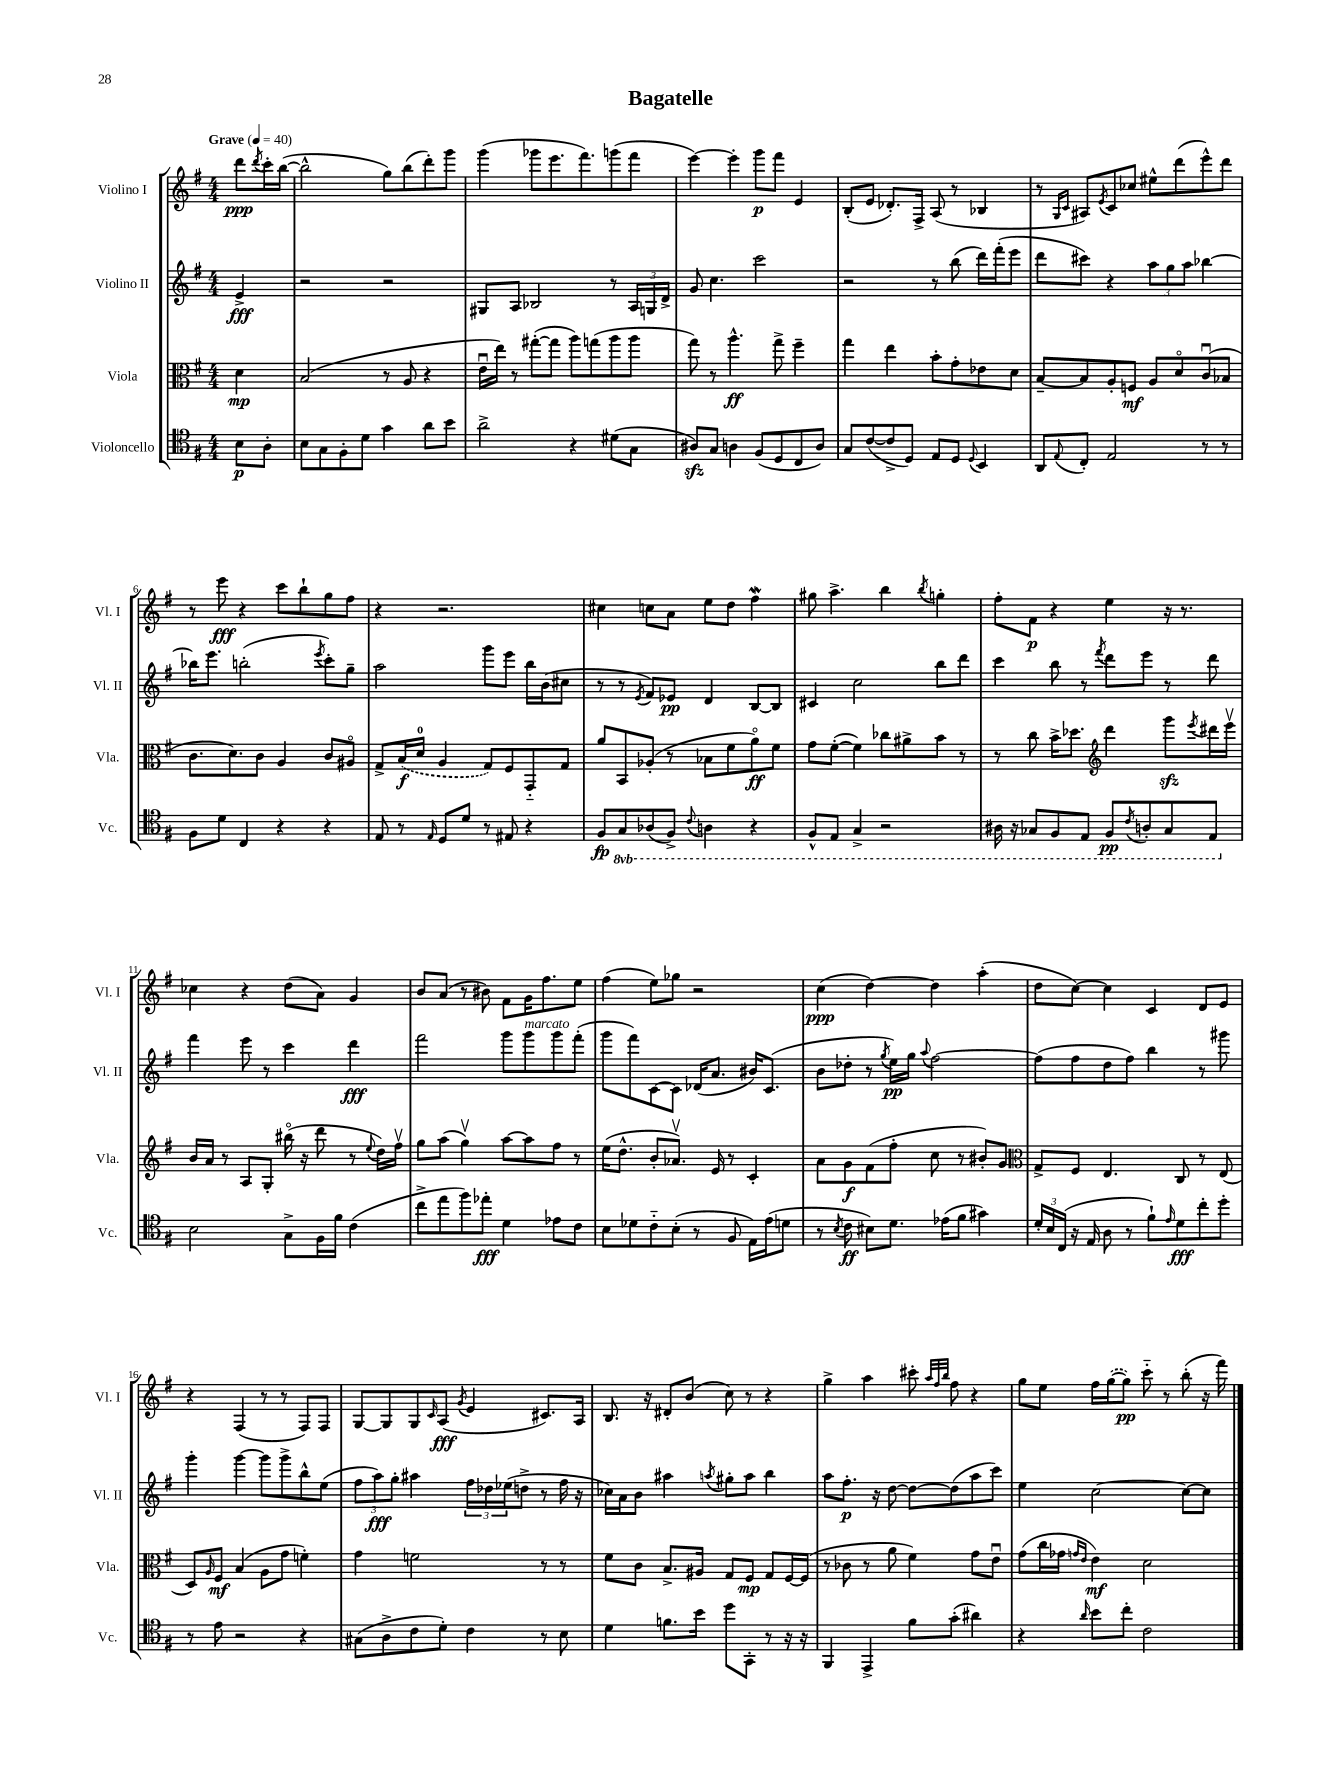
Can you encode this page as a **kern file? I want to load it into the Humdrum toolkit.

**kern	**kern	**kern	**kern
*staff4	*staff3	*staff2	*staff1
*clefC4	*clefC3	*clefG2	*clefG2
*k[f#]	*k[f#]	*k[f#]	*k[f#]
*M4/4	*M4/4	*M4/4	*M4/4
*MM40	*MM40	*MM40	*MM40
8B	4d	4e^	8ddd
.	.	.	8qddd
8A'	.	.	16ccc'
.	.	.	([16bb
=	=	=	=
8B	(2B	2r	2bb^^]
8G	.	.	.
8F#'	.	.	.
8d	.	.	.
4g	8r	2r	8gg)
.	8A	.	(8bb
8a	4r	.	8ddd')
8b	.	.	8ggg
=	=	=	=
2a^	16eu	8G#	(4ggg
.	16ee)	.	.
.	8r	8A	.
.	([8gg#'	2B-	8ggg-
.	8gg#]	.	8.eee
4r	8aa)	.	.
.	.	.	8.fff#)
.	(8gg	.	.
(8d#	8aa	8r	(8ggg
8G	8aa	24A	8fff#
.	.	24G	.
.	.	24d^	.
=	=	=	=
8A#)	8gg)	8g	[4eee)
8G	8r	4.cc	.
4A	4.aa^^	.	4eee']
(8F#	.	2ccc	8ggg
8D	8gg^	.	8fff#
8C	4ff#~	.	4e
8A)	.	.	.
=	=	=	=
8G	4gg	2r	(8B'
([8c	.	.	8e
8c^]	4ee	.	8.d-')
8D)	.	.	.
.	.	.	16F#^
8E	8b'	8r	(8A
8D	8g'	(8bb	8r
8qqD	.	.	.
4BB	8e-	16ddd)	4B-
.	.	(16fff#'	.
.	8d	8eee	.
=	=	=	=
8AA	[8B~	8ddd	8r
.	.	.	16qqG
8qqE	.	.	16qqc
8C'	8B]	8ccc#)	8A#)
.	.	.	8qe
2E	8A'	4r	8c
.	8F	.	8cc-
.	8A	12aa	8ee#^^
.	.	12gg	.
.	8do	.	(8ddd
.	.	12aa	.
8r	(8cu	[4bb-	8eee^^)
8r	8B-	.	8ddd
=	=	=	=
8F#	8.c	16bb-]	8r
.	.	8.eee	.
8d	.	.	8eee
.	8.d)	.	.
4C	.	(2bb'	4r
.	8c	.	.
4r	4A	.	8ccc
.	.	.	8bb`
.	.	8qeee	.
4r	8c	8ccc')	8gg
.	8A#o	8gg~	8ff#
=	=	=	=
8E	8G^	2aa	4r
8r	(16B	.	.
.	16d	.	.
16qqE	.	.	.
8D	4A	.	2.r
8d	.	.	.
8r	8G)	8ggg	.
8E#	8F#	8eee	.
4r	8GG'~	16bb	.
.	.	(16b	.
.	8G	8cc#	.
=	=	=	=
8F#	8a	8r	4cc#
8GG	8BB	8r	.
.	.	8qe	.
(8AA-	(8A-'	8f#)	8cc
8FF#^)	8r	8e-	8a
8qqC	.	.	.
4AA	8B-	4d	8ee
.	8f#	.	8dd
4r	8ao)	[8B	4ff#
.	8f#	8B]	.
=	=	=	=
8FF#^^	8g	4c#	8gg#
8EE	([8f#'	.	4.aa^
4GG^	4f#])	2cc	.
2r	8cc-	.	4bb
.	8a#^	.	.
.	.	.	8qbb
.	8b	8bb	4gg'
.	8r	8ddd	.
=	=	=	=
16AA#	8r	4ccc	8ff#'
16r	.	.	.
8GG-	8cc	.	8f#
8FF#	16b^	8bb	4r
.	8.dd-	.	.
8EE	.	8r	.
*	*clefG2	*	*
.	.	8qfff#	.
8FF#	4ddd	8ddd	4ee
8qC	.	.	.
8AA'	.	8eee	.
8GG-	8ggg	8r	16r
.	.	.	8.r
.	8qeee	.	.
8EE	16ddd#	8ddd	.
.	16eeev	.	.
=	=	=	=
2B	16b	4fff#	4cc-
.	16a	.	.
.	8r	.	.
.	8A	8eee	4r
.	8G'	8r	.
8G^	(16bb#o	4ccc	(8dd
.	16r	.	.
16F#	8ddd	.	8a)
16f#	.	.	.
(4c	8r	4ddd	4g
.	8qqee	.	.
.	16dd)	.	.
.	16ff#v	.	.
=	=	=	=
8cc^	8gg	2fff#	8b
8ee	(8aa	.	(8a
8ff#)	4ggv)	.	8r
8ee-'	.	.	8b#)
4d	[8aa	8ggg	8f#
.	8aa]	8ggg	16g
.	.	.	8.ff#
8e-	8ff#	8ggg	.
8c	8r	(8fff#'	8ee
=	=	=	=
8B	(16ee	8ggg	(4ff#
.	8.dd^^	.	.
8d-	.	8fff#)	.
8c'~	8b'	[8c	8ee)
(8B'	8.a-v)	8c]	8gg-
8r	.	(16d-	2r
.	16e	8.a	.
8F#	8r	.	.
16E)	4c'	16b#)	.
(16e	.	(8.c	.
8d	.	.	.
=	=	=	=
8r	8a	8b	(4cc
8qB	.	.	.
8c	8g	8dd-'	.
8B#)	(8f#	8r	[4dd)
.	.	8qgg	.
8.d	8ff#'	16ee)	.
.	.	16gg	.
.	.	8qqaa	.
.	8cc	[2ff#	4dd]
(16e-	.	.	.
8f#	8r	.	.
4g#)	8b#')	.	(4aa'
.	8g	.	.
=	=	=	=
*	*clefC3	*	*
24d'	8G^	(8ff#]	8dd
24B	.	.	.
(24C	.	.	.
16r	8F#	8ff#	[8cc)
16E	.	.	.
8A	4.E	8dd	4cc]
8r	.	8ff#)	.
8f#`)	.	4bb	4c
16qqe	.	.	.
8d	8C	.	.
8cc'	8r	8r	8d
8dd'	(8E	8ggg#	8e
=	=	=	=
8r	8D)	4ggg'	4r
.	16qqA	.	.
8e	8F#	.	.
2r	(4B	[4ggg	(4F#
.	8A	8ggg]	8r
.	8g	8ggg^	8r
4r	4f')	8bb^^	8F#)
.	.	(8ee	8F#
=	=	=	=
(8G#	4g	12ff#	[8G
.	.	12aa)	.
8A^	.	.	8G]
.	.	12gg'	.
8c	2f	4aa#	8G
.	.	.	16qqc
8d')	.	.	(8A
.	.	.	8qg
4c	.	24ff#	4e
.	.	24dd-	.
.	.	(24ee-	.
.	.	8dd^	.
8r	8r	8r	8.c#)
8B	8r	16ff#	.
.	.	16r	16A
=	=	=	=
4d	8f#	16cc-)	8.B
.	.	16a	.
.	8c	8b	.
.	.	.	16r
8.f	8.B^	4aa#	8d#'
.	.	.	(8b
16b	16A#	.	.
.	.	8qaa	.
8dd	8G	8gg#'	8cc)
8GG'	8F#	8aa	8r
8r	8G	4bb	4r
16r	[16F#	.	.
16r	(16F#]	.	.
=	=	=	=
4FF#	8r	8aa	4gg^
.	8c-	8.ff#'	.
4EE^	8r	.	4aa
.	.	16r	.
.	8a	[8dd	.
8f#	4f#)	8dd_	8ccc#'
.	.	.	32qqaa
.	.	.	32qqff#
.	.	.	32qqbb
(8g'	.	(8dd]	8ff#
4a#)	8g	8aa	4r
.	8eu	8ccc)	.
=	=	=	=
4r	(8g	4ee	8gg
.	16cc	.	8ee
.	16g-	.	.
.	16qqg	.	.
16qqa	16qqe	.	.
8b	4e)	[2cc	16ff#
.	.	.	([16gg
8cc'	.	.	8gg])
2c	2d	.	8ccc'~
.	.	.	8r
.	.	8cc_	(8bb'
.	.	8cc]	16r
.	.	.	16fff#)
==	==	==	==
*-	*-	*-	*-
